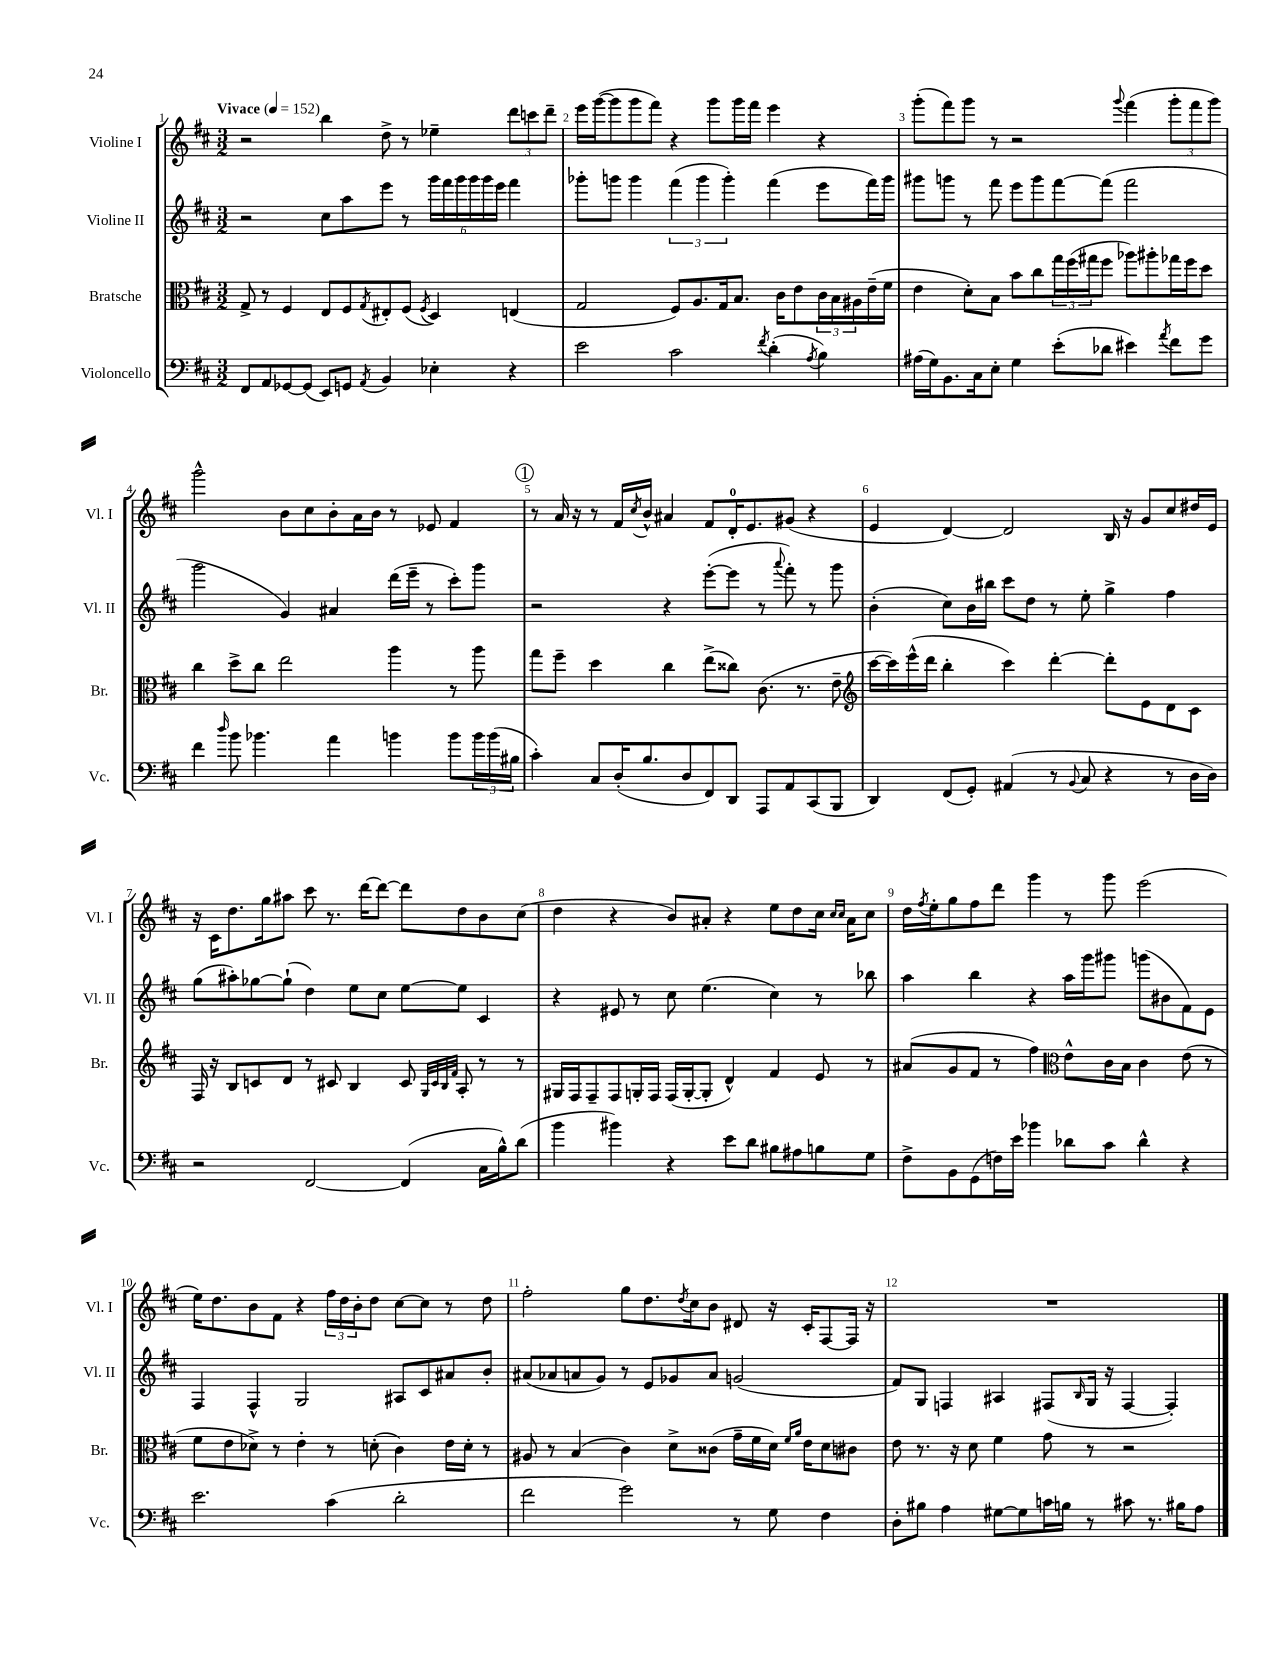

**kern	**kern	**kern	**kern
*part4	*part3	*part2	*part1
*staff4	*staff3	*staff2	*staff1
*I"Violoncello	*I"Bratsche	*I"Violine II	*I"Violine I
*I'Vc.	*I'Br.	*I'Vl. II	*I'Vl. I
*clefF4	*clefC3	*clefG2	*clefG2
*k[f#c#]	*k[f#c#]	*k[f#c#]	*k[f#c#]
*M3/2	*M3/2	*M3/2	*M3/2
*MM152	*MM152	*MM152	*MM152
=1	=1	=1	=1
!	!	!	!LO:TX:a:B:t=Vivace
8FF#/L	8G^/	2r	2r
8AA/	8r	.	.
[8GG-X/	4F#/	.	.
(8GG-/J]	.	.	.
8EE/L)	8E/L	8cc#\L	4bb\
8GGn/J	8F#/	8aa\	.
8qAA/	8qG/	.	.
4BB/	8E#X'/	8eee\J	8dd^\
.	(8F#/J	8r	8r
.	8qF#/	.	.
4E-X'\	4D/)	24ggg\LL	4ee-X~\
.	.	24fff#\	.
.	.	24ggg\	.
.	.	24ggg\	.
.	.	24ggg\	.
.	.	24eee\JJ	.
4r	(4En/	4fff#\	12ddd\L
.	.	.	12cccn\
.	.	.	12ddd~\J
=2	=2	=2	=2
2e\	2G/	8ggg-X'\L	16eee\LL
.	.	.	([16ggg\J
.	.	8gggn\J	8ggg\]
.	.	4ggg\	8ggg\
.	.	.	8fff#\J)
2c#\	8F#/L)	(6fff#\	4r
.	8.A/	.	.
.	.	6ggg\	.
.	.	.	8ggg\L
.	16G/k	.	.
.	.	6ggg'\)	.
.	8.B/J	.	16ggg\L
.	.	.	16fff#\JJ
8qf#/	.	.	.
(4d'\	.	(4fff#\	4eee\
.	16c#\KL	.	.
.	8e\	.	.
8qA/	.	.	.
4B\)	24c#\L	8eee\L	4r
.	24B\	.	.
.	24A#X\	.	.
.	(16e~\	16fff#\L)	.
.	16f#\JJ	16ggg\JJ	.
=3	=3	=3	=3
(16A#X\LL	4e\	8ggg#X\L	(8ggg'\L
16G\J)	.	.	.
8.BB\	.	8gggn\J	8fff#\)
.	8d'\L)	8r	8ggg\J
16C#\k	.	.	.
8E'\J	8B\J	8fff#\	8r
4G\	8b\L	8eee\L	2r
.	8cc#\	8ggg\	.
(8e'\L	24gg\L	[8fff#\	.
.	(24ff#\	.	.
.	24gg#X\J	.	.
8d-X\J	8ff#\J	(8fff#\J]	.
.	.	.	8qqggg/
4e#X\)	8aa-X\L)	2fff#\	(4fff#\
.	8aa#X'\	.	.
8qa/	.	.	.
8f#\L	16gg-X\L	.	12ggg'\L
.	16ff#\J	.	.
.	.	.	12fff#\
8g\J	8dd\J	.	.
.	.	.	12ggg\J)
!!LO:LB:g=z
=4	=4	=4	=4
4f#\	4cc#\	2ggg\	2ggg^^\
16qqdd/	.	.	.
8b\	8dd^\L	.	.
4.b-X\	8cc#\J	.	.
.	2ee\	4g/)	8b\L
.	.	.	8cc#\
4a\	.	4a#X/	8b'\
.	.	.	16a\L
.	.	.	16b\JJ
4bn\	4aa\	(16ddd\LL	8r
.	.	16eee~\JJ	.
.	.	8r	8e-X/
8b\L	8r	8ccc#'\L)	4f#/
24b\L	8aa\	8ggg\J	.
(24b\	.	.	.
24B#X\JJ	.	.	.
!!LO:REH:place=s1:t=1
=5	=5	=5	=5
4c#'\)	8gg\L	2r	8r
.	8ff#~\J	.	16a/
.	.	.	16r
8C#/L	4dd\	.	8r
(16D'/K	.	.	16f#/LL
.	.	.	8qcc#/
8.B/	.	.	16b^^/JJ
.	4cc#\	4r	4a#X/
8D/	.	.	.
8FF#/)	(8ee^\L	([8eee'\L	8f#/L
8DD/J	8cc##X\J)	8eee\J]	16d'/K
.	.	.	8.e/
8AAA/L	(8.c#\	8r	.
.	.	8qqaaa/	.
8AA/	.	8fff#'\)	(8g#X/J
.	8.r	.	.
(8CC#/	.	8r	4r
8BBB/J	8e~\	8ggg\	.
=6	=6	=6	=6
*	*clefG2	*	*
4DD/)	[16ccc#\LL	(4b'\	4e/
.	16ccc#\])	.	.
.	(16eee^^\	.	.
.	16ddd\JJ	.	.
(8FF#/L	4bb'\	8cc#\L)	[4d/)
8GG'/J)	.	16b\L	.
.	.	16bb#X\JJ	.
(4AA#X/	4ccc#\)	8ccc#\L	2d/]
.	.	8dd\J	.
8r	[4ddd'\	8r	.
8qqBB/	.	.	.
8C#/	.	8ee'\	.
4r	8ddd'\L]	4gg^\	16B/
.	.	.	16r
.	8e\	.	8g/L
8r	8d\	4ff#\	8cc#/
16D\LL	8c#\J	.	16dd#X/L
16D\JJ)	.	.	16e/JJ
!!LO:LB:g=z
=7	=7	=7	=7
2r	16F#/	(8gg\L	16r
.	16r	.	16c#\KL
.	8B/L	8aa#X'\)	8.dd\
.	8cn/	[8gg-X\	.
.	.	.	16gg\k
.	8d/J	(8gg-`\J]	8aa#X\J
[2FF#/	8r	4dd\)	8ccc#\
.	8c#X/	.	8.r
.	4B/	8ee\L	.
.	.	.	[16ddd\KL
.	.	8cc#\J	8ddd\J_
(4FF#/]	8c#/	[8ee\L	8ddd\L]
.	32qqG/LLL	.	.
.	32qqc#/	.	.
.	32qqB/	.	.
.	32qqf#/JJJ	.	.
.	8A'/	8ee\J]	8dd\
16C#\LL	8r	4c#/	8b\
16B^^\J)	.	.	.
(8d\J	8r	.	(8cc#\J
=8	=8	=8	=8
4b\	16G#X/LL	4r	4dd\
.	16F#/J	.	.
.	8F#~/	.	.
4b#X\)	8F#/	8e#X/	4r
.	16Gn'/L	8r	.
.	16F#/JJ	.	.
4r	(16F#/LL	8cc#\	8b/L)
.	[16G'/J	.	.
.	8G'/J]	(4.ee\	8a#X'/J
8e\L	4d^^/)	.	4r
8d\J	.	.	.
8B#X\L	4f#/	4cc#\)	8ee\L
8A#X\	.	.	8dd\
8Bn\	8e/	8r	16cc#\Jk
.	.	.	16qqcc#/LL
.	.	.	16qqcc#/JJ
.	.	.	16a#\KL
8G\J	8r	8bb-X\	8cc#\J
=9	=9	=9	=9
8F#^\L	(8a#X/L	4aa\	16dd\LL
.	.	.	8qff#/
.	.	.	16ee'\J
8BB\	8g/	.	8gg\
(8GG\	8f#/J	4bb\	8ff#\
16Fn\L)	8r	.	8ddd\J
16e\JJ	.	.	.
4b-X\	4ff#\)	4r	4ggg\
*	*clefC3	*	*
8d-X\L	8e^^\L	16aa\LL	8r
.	.	16ggg\J	.
8c#\J	16c#\L	8ggg#X\J	8ggg\
.	16B\JJ	.	.
4d-^^\	4c#\	(8gggn\L	(2eee\
.	.	8b#X\	.
4r	(8e\	8f#\)	.
.	8r	8e\J	.
!!LO:LB:g=z
=10	=10	=10	=10
2.e\	8f#\L	4F#/	16ee\KL)
.	.	.	8.dd\
.	8e\	.	.
.	8d-X^\J)	4F#^^/	8b\
.	8r	.	8f#\J
.	4e'\	2G/	4r
(4c#\	8r	.	24ff#\LL
.	.	.	24dd\
.	.	.	24b'\J
.	(8dn'\	.	8dd\J
2d'\	4c#\)	8A#X/L	[8cc#\L
.	.	8c#/	8cc#\J]
.	16e\LL	8a#X/	8r
.	16d'\JJ	.	.
.	8r	8b'/J	8dd\
=11	=11	=11	=11
2f#\	8A#X/	(8a#X/L	2ff#'\
.	8r	8a-X/	.
.	(4B/	8an/	.
.	.	8g/J)	.
2g\)	4c#\)	8r	8gg\L
.	.	8e/L	8.dd\
.	8d^\L	8g-X/	.
.	.	.	8qdd/
.	.	.	16cc#\k
.	(8c##X\J	8a/J	8b\J
8r	16g~\LL	(2gn/	8d#X/
.	16f#\	.	.
8G\	16d\JJ)	.	16r
.	16qqf#/LL	.	.
.	16qqa/JJ	.	.
.	16e\KL	.	16c#'/KL
4F#\	8d\	.	[8F#/
.	8c#X\J	.	16F#/Jk]
.	.	.	16r
=12	=12	=12	=12
8D'\L	8e\	8f#/L)	1.r
8B#X\J	8.r	8G/J	.
4A\	.	4Fn/	.
.	16r	.	.
.	8d\	.	.
[8G#X\L	4f#\	4A#X/	.
8G#\]	.	.	.
16cn\L	8g\	(8F#X/L	.
16Bn\JJ	.	.	.
.	.	16qqB/	.
8r	8r	16G/Jk	.
.	.	16r	.
8c#X\	2r	[4F#/	.
8.r	.	.	.
.	.	4F#'/])	.
16B#X\KL	.	.	.
8A\J	.	.	.
==	==	==	==
*-	*-	*-	*-
